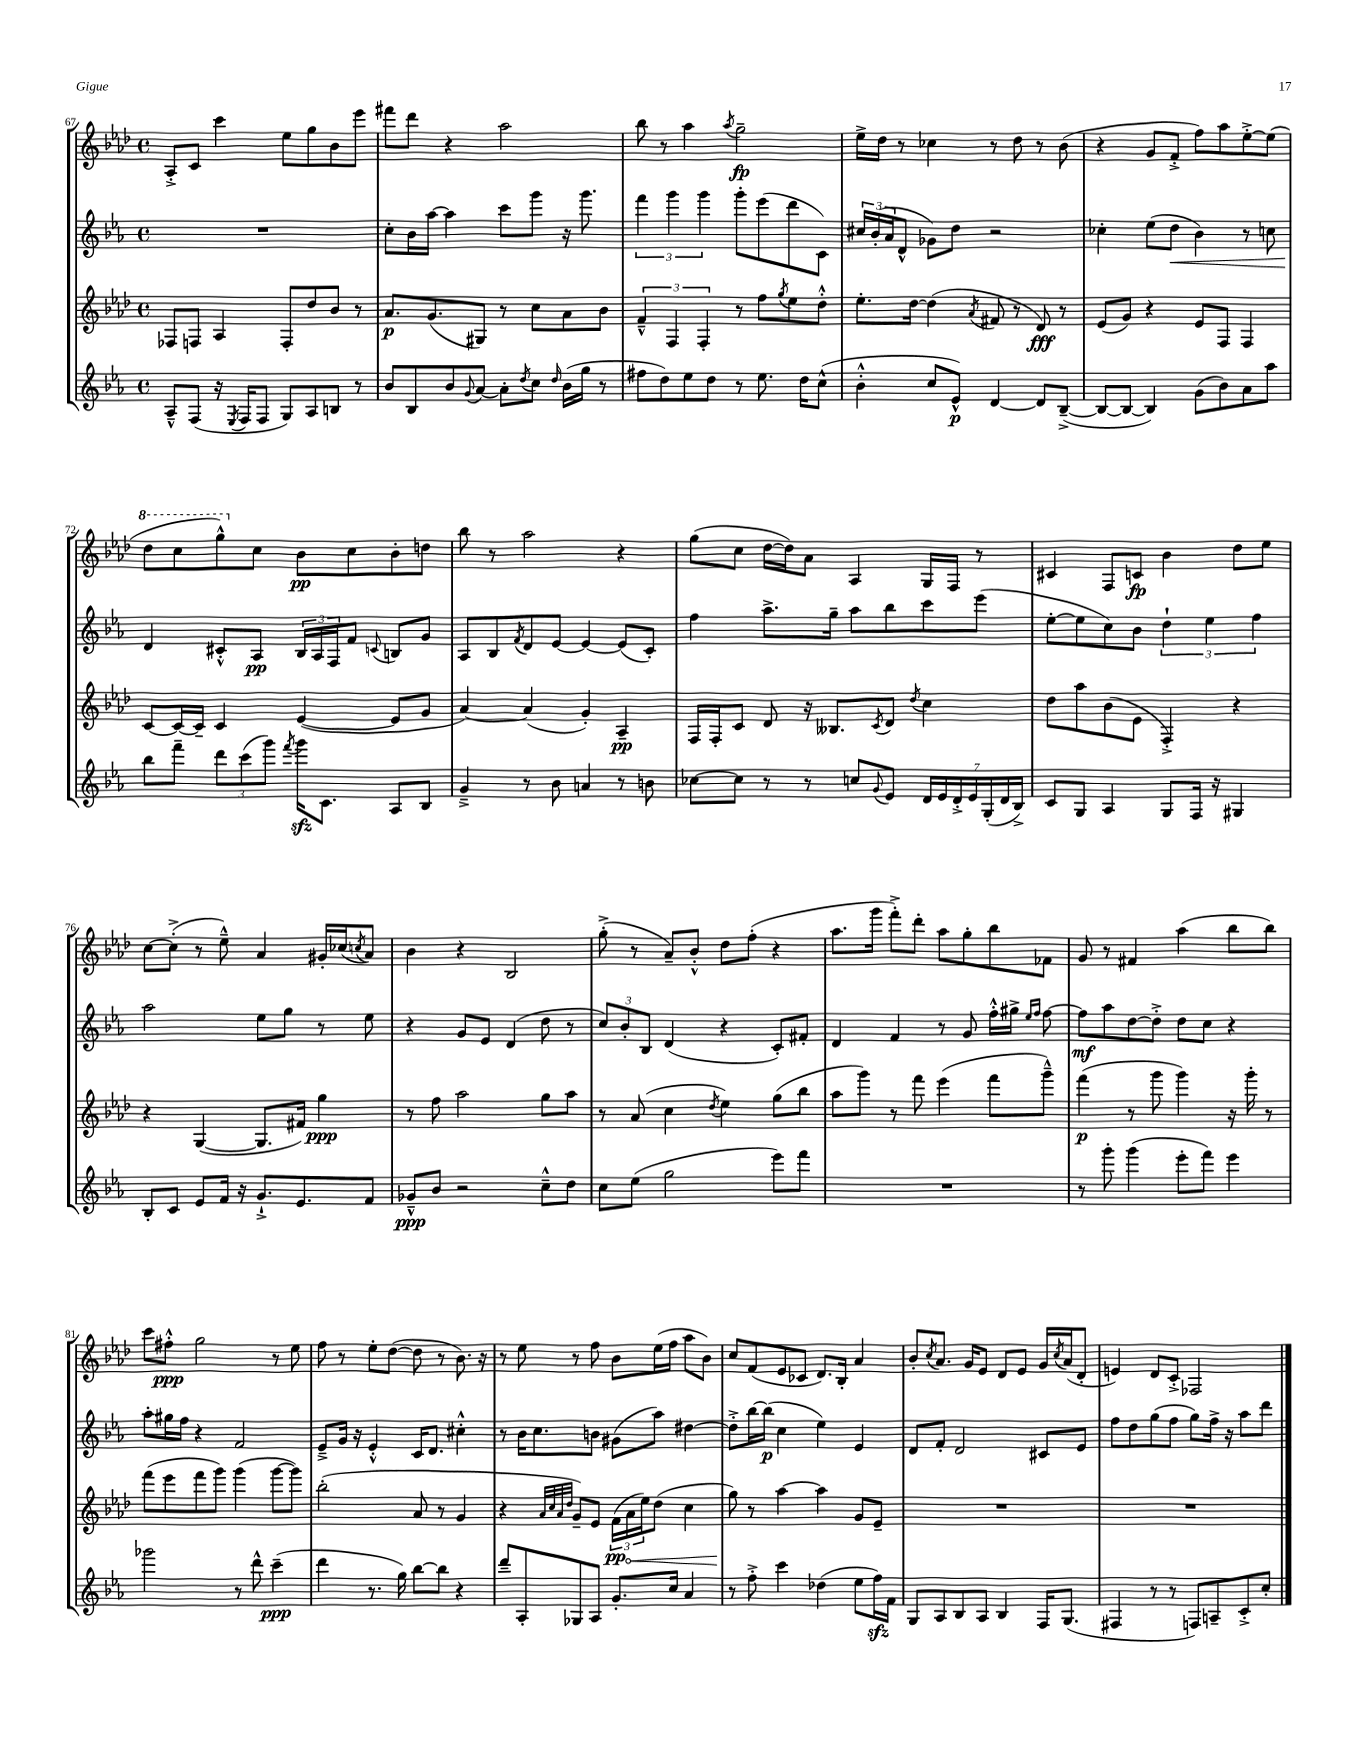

**kern	**dynam	**kern	**dynam	**kern	**dynam	**kern	**dynam
*part4	*part4	*part3	*part3	*part2	*part2	*part1	*part1
*staff4	*staff4	*staff3	*staff3	*staff2	*staff2	*staff1	*staff1
*clefG2	*	*clefG2	*	*clefG2	*	*clefG2	*
*k[b-e-a-]	*	*k[b-e-a-d-]	*	*k[b-e-a-]	*	*k[b-e-a-d-]	*
*M4/4	*	*M4/4	*	*M4/4	*	*M4/4	*
*met(c)	*	*met(c)	*	*met(c)	*	*met(c)	*
=67	=67	=67	=67	=67	=67	=67	=67
8A-~^^/L	.	8F-X/L	.	1r	.	8A-'^/L	.
(8F/J	.	8Fn/J	.	.	.	8c/J	.
16r	.	4A-/	.	.	.	4ccc\	.
8qE-/	.	.	.	.	.	.	.
16F/KL	.	.	.	.	.	.	.
8F/J	.	.	.	.	.	.	.
8G/L)	.	8F'/L	.	.	.	8ee-\L	.
8A-/	.	8dd-/	.	.	.	8gg\	.
8Bn/J	.	8b-/J	.	.	.	8b-\	.
8r	.	8r	.	.	.	8eee-\J	.
=68	=68	=68	=68	=68	=68	=68	=68
8b-/L	.	8.a-/L	p	8cc'\L	.	8fff#X\L	.
8B-/	.	.	.	16b-\L	.	8ddd-\J	.
.	.	(8.g/	.	[16aa-\JJ	.	.	.
8b-/	.	.	.	4aa-\]	.	4r	.
8qqg/	.	.	.	.	.	.	.
[8a-/J	.	8G#X/J)	.	.	.	.	.
8a-'\L]	.	8r	.	8ccc\L	.	2aa-\	.
8qdd/	.	.	.	.	.	.	.
8cc\J	.	8cc\L	.	8ggg\J	.	.	.
16qqdd/	.	.	.	.	.	.	.
(16b-\LL	.	8a-\	.	16r	.	.	.
16gg\JJ	.	.	.	8.ggg\	.	.	.
8r	.	8b-\J	.	.	.	.	.
=69	=69	=69	=69	=69	=69	=69	=69
8ff#X\L	.	6f~^^/	.	6fff\	.	8bb-\	.
8dd\)	.	.	.	.	.	8r	.
.	.	6F/	.	6ggg\	.	.	.
8ee-\	.	.	.	.	.	4aa-\	.
.	.	6F'/	.	6ggg\	.	.	.
8dd\J	.	.	.	.	.	.	.
.	.	.	.	.	.	8qaa-/	.
8r	.	8r	.	8ggg'\L	.	2gg~\	fp
8.ee-\	.	8ff\L	.	(8eee-\	.	.	.
.	.	8qgg/	.	.	.	.	.
.	.	8ee-\	.	8ddd\	.	.	.
16dd\KL	.	.	.	.	.	.	.
(8cc^^\J	.	8dd-'^^\J	.	8c\J)	.	.	.
=70	=70	=70	=70	=70	=70	=70	=70
4b-'^^\	.	8.ee-'\L	.	24cc#X/LL	.	16ee-^\LL	.
.	.	.	.	(24b-'/	.	.	.
.	.	.	.	.	.	16dd-\JJ	.
.	.	.	.	24a-/J	.	.	.
.	.	.	.	8d^^/J	.	8r	.
.	.	[16dd-\Jk	.	.	.	.	.
8cc/L	.	(4dd-\]	.	8g-X\L)	.	4cc-X\	.
8e-^^/J)	p	.	.	8dd\J	.	.	.
.	.	8qa-/	.	.	.	.	.
[4d/	.	8f#X/	.	2r	.	8r	.
.	.	8r	.	.	.	8dd-\	.
8d/L]	.	8d-/)	fff	.	.	8r	.
([8B-~^/J	.	8r	.	.	.	(8b-\	.
=71	=71	=71	=71	=71	=71	=71	=71
8B-/L_	.	(8e-/L	.	4cc-X'\	.	4r	.
8B-/J_	.	8g/J)	.	.	.	.	.
4B-/])	.	4r	.	(8ee-\L	.	8g/L	.
!	!	!	!	!	!LO:HP:b	!	!
.	.	.	.	8dd\J	<	8f'^/J	.
(8g\L	.	8e-/L	.	4b-\)	.	8ff\L)	.
8b-\)	.	8F/J	.	.	.	8aa-\	.
8a-\	.	4F/	.	8r	.	[8ee-'^\	.
8aa-\J	.	.	.	8ccn\	.	(8ee-\J]	.
!!LO:LB:g=z
=72	=72	=72	=72	=72	=72	=72	=72
*	*	*	*	*	*	*8va	*
8bb-\L	.	[8c/L	.	4d/	.	8ddd-\L	.
8fff~\J	.	16c/L_	.	.	.	8ccc\	.
.	.	16c~/JJ]	.	.	.	.	.
12ddd\L	.	4c/	.	8c#X'^^/L	[	8ggg^^\)	.
(12ccc\	.	.	.	.	.	.	.
*	*	*	*	*	*	*X8va	*
.	.	.	.	8A-/J	pp	8cc\J	.
12ggg\J)	.	.	.	.	.	.	.
8qfff/	.	.	.	.	.	.	.
16gggzz\KL	.	([4e-/	.	24B-/LL	.	8b-\L	pp
.	.	.	.	24A-/	.	.	.
8.c\J	.	.	.	.	.	.	.
.	.	.	.	24F/J	.	.	.
.	.	.	.	8f/J	.	8cc\	.
.	.	.	.	8qqcn/	.	.	.
8A-/L	.	8e-/L]	.	8Bn/L	.	8b-'\	.
8B-/J	.	8g/J	.	8g/J	.	8ddn\J	.
=73	=73	=73	=73	=73	=73	=73	=73
4g~^/	.	[4a-/)	.	8A-/L	.	8bb-\	.
.	.	.	.	8B-/	.	8r	.
.	.	.	.	8qf/	.	.	.
8r	.	(4a-/]	.	8d/	.	2aa-\	.
8b-\	.	.	.	[8e-/J	.	.	.
4an/	.	4g'/)	.	4e-/_	.	.	.
8r	.	4A-~/	pp	(8e-/L]	.	4r	.
8bn\	.	.	.	8c'/J)	.	.	.
=74	=74	=74	=74	=74	=74	=74	=74
[8cc-X\L	.	16F/LL	.	4ff\	.	(8gg\L	.
.	.	16F'/J	.	.	.	.	.
8cc-\J]	.	8c/J	.	.	.	8cc\J	.
8r	.	8d-/	.	8.aa-^\L	.	[16dd-\LL	.
.	.	.	.	.	.	16dd-\J])	.
8r	.	16r	.	.	.	8a-\J	.
.	.	8.B--X/L	.	16gg~\Jk	.	.	.
8ccn/L	.	.	.	8aa-\L	.	4A-/	.
8qqg/	.	8qc/	.	.	.	.	.
8e-/J	.	8d-/J	.	8bb-\	.	.	.
.	.	8qdd-/	.	.	.	.	.
28d/LL	.	4cc\	.	8ccc\	.	16G/LL	.
28e-/	.	.	.	.	.	.	.
.	.	.	.	.	.	16F/JJ	.
28d'^/	.	.	.	.	.	.	.
28e-/	.	.	.	.	.	.	.
.	.	.	.	(8eee-\J	.	8r	.
(28G'/	.	.	.	.	.	.	.
28d/	.	.	.	.	.	.	.
28B-^/JJ)	.	.	.	.	.	.	.
=75	=75	=75	=75	=75	=75	=75	=75
8c/L	.	8dd-\L	.	[8ee-'\L	.	4c#X/	.
8G/J	.	8aa-\	.	8ee-\]	.	.	.
4A-/	.	(8b-\	.	8cc\)	.	8F/L	.
.	.	8e-\J	.	8b-\J	.	8cn/J	fp
8G/L	.	4F'^/)	.	6dd`\	.	4b-\	.
16F/Jk	.	.	.	.	.	.	.
.	.	.	.	6ee-\	.	.	.
16r	.	.	.	.	.	.	.
4G#X/	.	4r	.	.	.	8dd-\L	.
.	.	.	.	6ff\	.	.	.
.	.	.	.	.	.	8ee-\J	.
!!LO:LB:g=z
=76	=76	=76	=76	=76	=76	=76	=76
8B-'/L	.	4r	.	2aa-\	.	[8cc\L	.
8c/J	.	.	.	.	.	(8cc'^\J]	.
8e-/L	.	([4G/	.	.	.	8r	.
16f/Jk	.	.	.	.	.	8ee-~^^\)	.
16r	.	.	.	.	.	.	.
8.g`^/L	.	8.G/L]	.	8ee-\L	.	4a-/	.
.	.	.	.	8gg\J	.	.	.
8.e-/	.	16f#X/Jk)	.	.	.	.	.
.	.	4gg\	ppp	8r	.	16g#X'/LL	.
.	.	.	.	.	.	(16cc-X/J	.
.	.	.	.	.	.	8qccn/	.
8f/J	.	.	.	8ee-\	.	8a-/J)	.
=77	=77	=77	=77	=77	=77	=77	=77
8g-X~^^/L	ppp	8r	.	4r	.	4b-\	.
8b-/J	.	8ff\	.	.	.	.	.
2r	.	2aa-\	.	8g/L	.	4r	.
.	.	.	.	8e-/J	.	.	.
.	.	.	.	(4d/	.	2B-/	.
8cc~^^\L	.	8gg\L	.	8dd\	.	.	.
8dd\J	.	8aa-\J	.	8r	.	.	.
=78	=78	=78	=78	=78	=78	=78	=78
8cc\L	.	8r	.	12cc/L)	.	(8gg'^\	.
.	.	.	.	12b-'/	.	.	.
(8ee-\J	.	(8a-/	.	.	.	8r	.
.	.	.	.	12B-/J	.	.	.
2gg\	.	4cc\	.	(4d/	.	8a-~/L)	.
.	.	.	.	.	.	8b-'^^/J	.
.	.	8qdd-/	.	.	.	.	.
.	.	4ee-\)	.	4r	.	8dd-\L	.
.	.	.	.	.	.	(8ff'\J	.
8eee-\L)	.	(8gg\L	.	8c'/L)	.	4r	.
8fff\J	.	8bb-\J	.	8f#X'/J	.	.	.
=79	=79	=79	=79	=79	=79	=79	=79
1r	.	8aa-\L	.	4d/	.	8.aa-\L	.
.	.	8ggg\J)	.	.	.	.	.
.	.	.	.	.	.	16ggg\Jk	.
.	.	8r	.	4f/	.	8fff'^\L)	.
.	.	8fff\	.	.	.	8ddd-'\J	.
.	.	(4eee-\	.	8r	.	8aa-\L	.
.	.	.	.	8g/	.	8gg'\	.
.	.	8fff\L	.	16ff'^^\LL	.	8bb-\	.
.	.	.	.	16gg#X^\JJ	.	.	.
.	.	.	.	16qqee-/LL	.	.	.
.	.	.	.	16qqff/JJ	.	.	.
.	.	8ggg~^^\J)	.	[8ff\	.	8f-X\J	.
=80	=80	=80	=80	=80	=80	=80	=80
8r	.	(4fff\	p	8ff\L]	mf	8g/	.
8ggg'\	.	.	.	8aa-\	.	8r	.
(4ggg\	.	8r	.	[8dd\	.	4f#X/	.
.	.	8ggg\	.	8dd'^\J]	.	.	.
8eee-'\L	.	4ggg\)	.	8dd\L	.	(4aa-\	.
8fff\J)	.	.	.	8cc\J	.	.	.
4eee-\	.	16r	.	4r	.	8bb-\L	.
.	.	16ggg'\	.	.	.	.	.
.	.	8r	.	.	.	8bb-\J)	.
!!LO:LB:g=z
=81	=81	=81	=81	=81	=81	=81	=81
2ggg-X\	.	(8fff\L	.	8aa-'\L	.	8ccc\L	.
.	.	8eee-\	.	16gg#X\L	.	8ff#X'^^\J	ppp
.	.	.	.	16ff\JJ	.	.	.
.	.	8fff\	.	4r	.	2gg\	.
.	.	8ggg\J)	.	.	.	.	.
8r	.	(4ggg\	.	2f/	.	.	.
8ddd^^\	.	.	.	.	.	.	.
(4ccc~\	ppp	[8ggg\L	.	.	.	8r	.
.	.	8ggg\J])	.	.	.	8ee-\	.
=82	=82	=82	=82	=82	=82	=82	=82
4ddd\	.	(2bb-'\	.	8e-~^/L	.	8ff\	.
.	.	.	.	16g/Jk	.	8r	.
.	.	.	.	16r	.	.	.
8.r	.	.	.	4e-'^^/	.	8ee-'\L	.
.	.	.	.	.	.	([8dd-\J	.
16gg\)	.	.	.	.	.	.	.
[8bb-\L	.	8a-/	.	16c/KL	.	8dd-\]	.
.	.	.	.	8.d/J	.	.	.
8bb-\J]	.	8r	.	.	.	8r	.
4r	.	4g/	.	4cc#X'^^\	.	8.b-\)	.
.	.	.	.	.	.	16r	.
=83	=83	=83	=83	=83	=83	=83	=83
8ddd~/L	.	4r	.	8r	.	8r	.
8A-'/	.	.	.	16b-\KL	.	8ee-\	.
.	.	.	.	8.cc\	.	.	.
.	.	32qqa-/LLL	.	.	.	.	.
.	.	32qqcc/	.	.	.	.	.
.	.	32qqa-/	.	.	.	.	.
.	.	32qqdd-/JJJ	.	.	.	.	.
8G-X/	.	8g~/L)	.	.	.	8r	.
8A-/J	.	8e-/J	.	8bn\J	.	8ff\	.
8.g'/L	.	(24f\LL	pp	(8g#X\L	.	8b-\L	.
!	!	!	!LO:HP:b	!	!	!	!
.	.	24a-\	<	.	.	.	.
.	.	24ee-\J)	.	.	.	.	.
.	.	(8dd-\J	.	8aa-\J)	.	(16ee-\L	.
16cc/Jk	.	.	.	.	.	16ff\JJ	.
4a-/	.	4cc\	.	[4dd#X\	.	8aa-\L	.
.	.	.	.	.	.	8b-\J)	.
=84	=84	=84	=84	=84	=84	=84	=84
8r	.	8gg\)	.	8dd#'^\L]	.	8cc/L	.
8ff'^\	.	8r	[	[16bb-\L	.	(8f/	.
.	.	.	.	(16bb-\JJ]	p	.	.
4ccc\	.	[4aa-\	.	4cc\	.	8e-/	.
.	.	.	.	.	.	8c-X/J	.
(4dd-X\	.	4aa-\]	.	4ee-\)	.	8.d-/L)	.
.	.	.	.	.	.	16B-'/Jk	.
8ee-\L	.	8g/L	.	4e-/	.	4a-/	.
16ffzz\L)	.	8e-~/J	.	.	.	.	.
16f\JJ	.	.	.	.	.	.	.
=85	=85	=85	=85	=85	=85	=85	=85
8G/L	.	1r	.	8d/L	.	8b-'/L	.
.	.	.	.	.	.	8qcc/	.
8A-/	.	.	.	8f'/J	.	8.a-/J	.
8B-/	.	.	.	2d/	.	.	.
.	.	.	.	.	.	16g/KL	.
8A-/J	.	.	.	.	.	8e-/J	.
4B-/	.	.	.	.	.	8d-/L	.
.	.	.	.	.	.	8e-/J	.
16F/KL	.	.	.	8c#X/L	.	16g/LL	.
.	.	.	.	.	.	8qcc/	.
(8.G/J	.	.	.	.	.	(16a-/J	.
.	.	.	.	8e-/J	.	8d-'/J	.
=86	=86	=86	=86	=86	=86	=86	=86
4F#X/	.	1r	.	8ff\L	.	4en/)	.
.	.	.	.	8dd\	.	.	.
8r	.	.	.	(8gg\	.	8d-/L	.
8r	.	.	.	8ff\J	.	8c'^/J	.
8Fn/L)	.	.	.	8gg\L)	.	2F-X/	.
8An~/	.	.	.	16ff^\Jk	.	.	.
.	.	.	.	16r	.	.	.
8c'^/	.	.	.	8aa-\L	.	.	.
8cc'/J	.	.	.	8ddd\J	.	.	.
==	==	==	==	==	==	==	==
*-	*-	*-	*-	*-	*-	*-	*-
